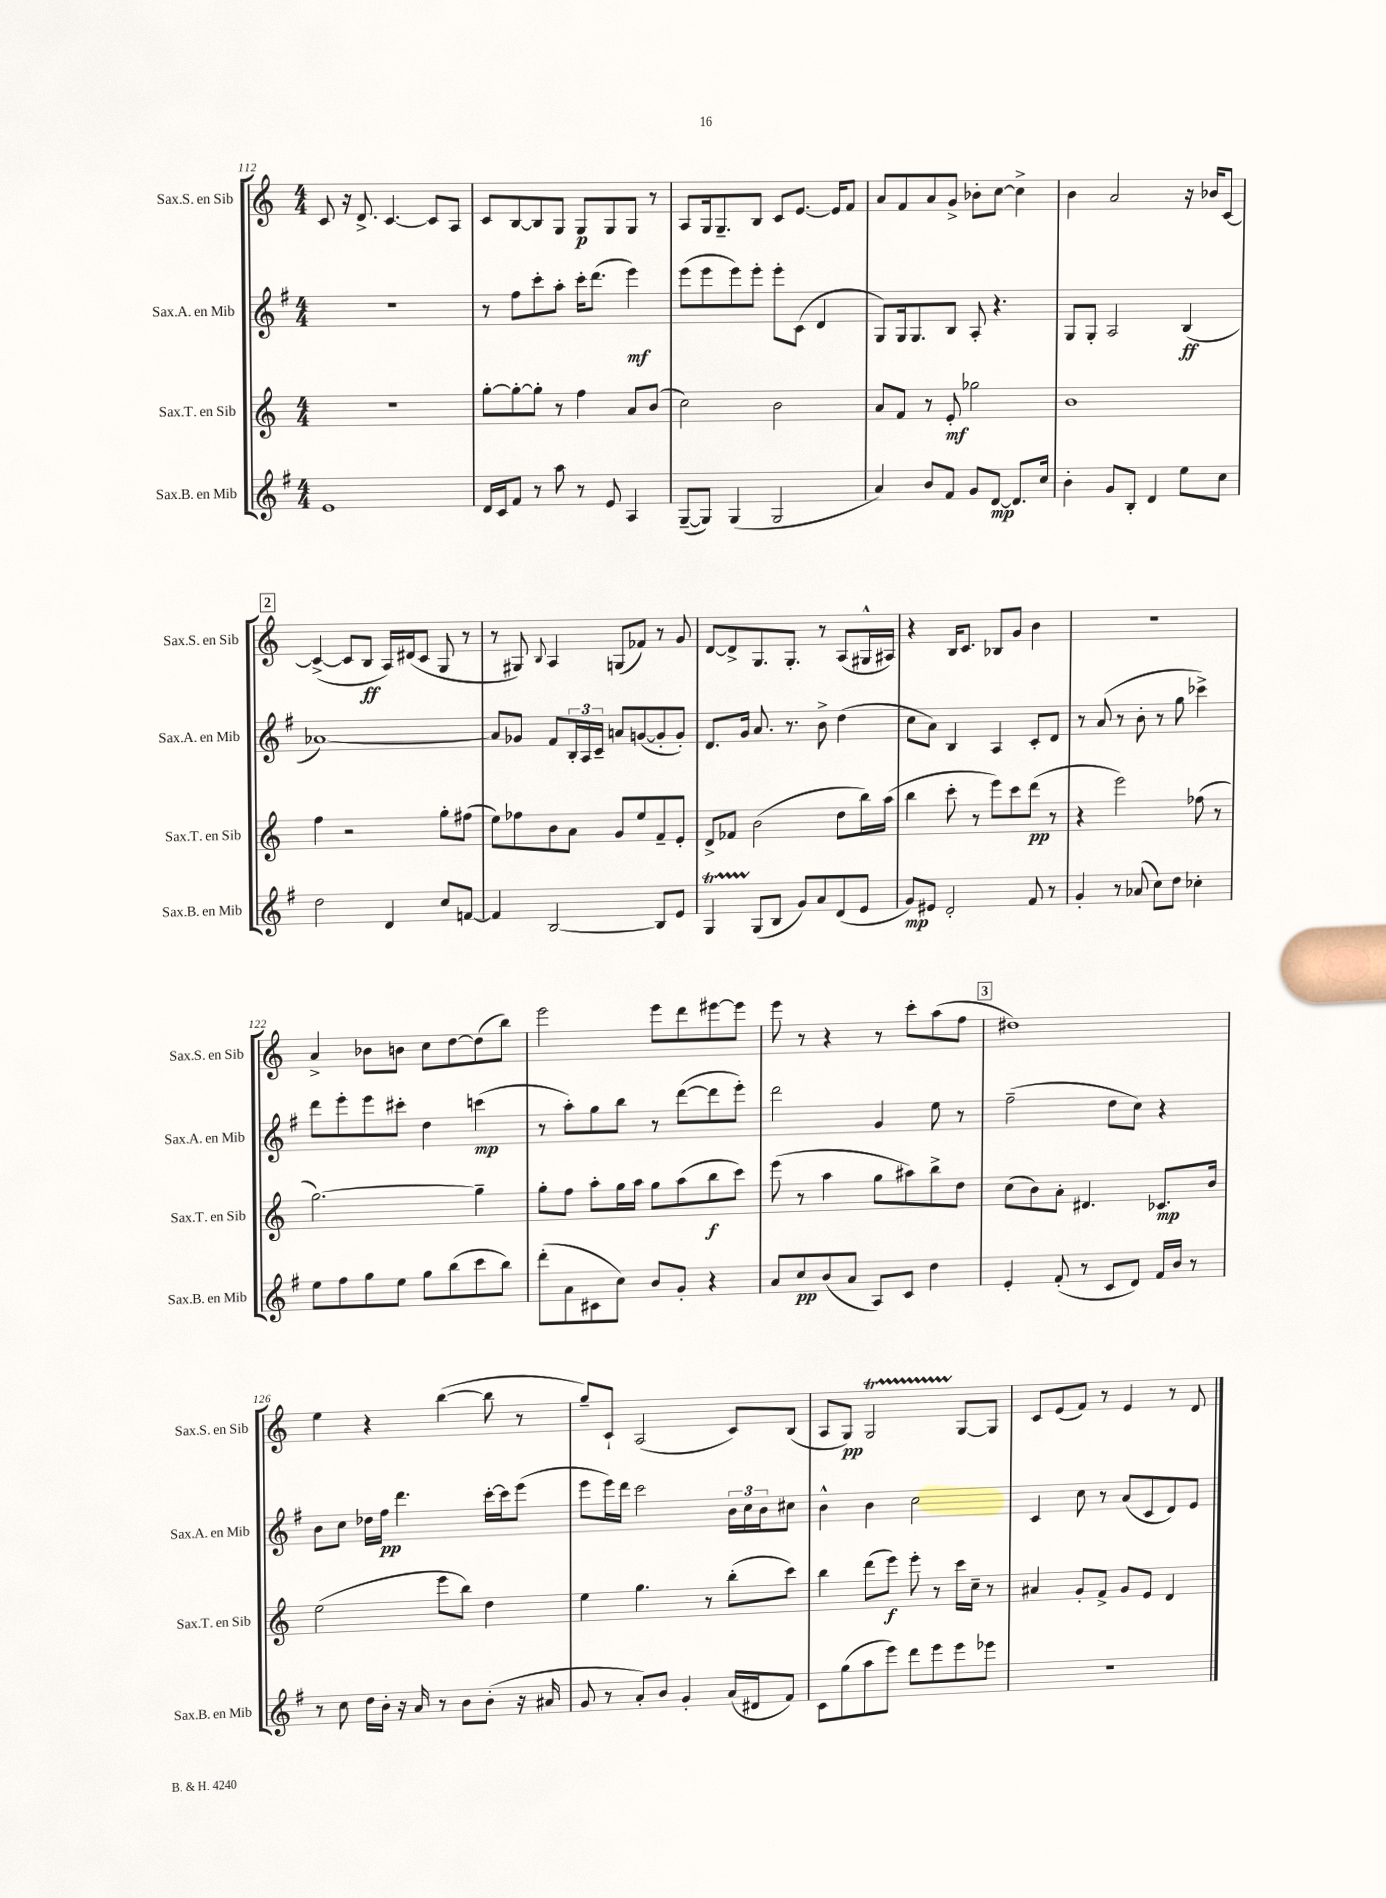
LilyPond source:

<<
\new StaffGroup <<
\new Staff = "s0" \with { instrumentName = "Sax.S. en Sib" shortInstrumentName = "Sax.S. en Sib" } {
    \clef treble \key c \major \numericTimeSignature \time 4/4
    c'8 r16 d'8.-> c'4.~ c'8 a8 |
    c'8 b8~ b8 g8 g8\p g8 g8 r8 |
    a8 g16 g8.-- b8 c'8 e'8.~ e'16 f'8 |
    a'8 f'8 a'8 g'8-> bes'8-. c''8~ c''4-> |
    b'4 a'2 r16 bes'16 c'8~ |
    \mark \markup { \box "2" } c'4~->( c'8 b8\ff a16) dis'16( c'8 g8 r8 |
    r8 gis8) \appoggiatura { b8 } a4 g8( fes'8) r8 g'8 |
    d'8~ d'8-> g8. g8.-. r8 a8( gis16-^ ais16) |
    r4 b16 c'8. bes8 g'8 b'4 |
    R1 |
    a'4-> bes'8 b'8 c''8 d''8~ d''8( b''8) |
    e'''2 e'''8 d'''8 eis'''8~ eis'''8 |
    e'''8 r8 r4 r8 c'''8-. a''8( f''8 |
    \mark \markup { \box "3" } dis''1) |
    e''4 r4 b''4~( b''8 r8 |
    g''8--) c'8-! a2( c'8) b8( |
    a8 g8\pp) g2\startTrillSpan g8~\stopTrillSpan g8 |
    c'8 e'8( f'8) r8 e'4 r8 d'8 \bar "|." |
}
\new Staff = "s1" \with { instrumentName = "Sax.A. en Mib" shortInstrumentName = "Sax.A. en Mib" } {
    \clef treble \key g \major \numericTimeSignature \time 4/4
    R1 |
    r8 fis''8 c'''8-. a''8-. c'''16-. d'''8.( e'''4\mf) |
    e'''8( e'''8 e'''8) e'''8-. e'''8-. c'8( d'4 |
    g8) g16 g8. b8 a8-. r4. |
    g8 g8-. a2 b4\ff( |
    \mark \markup { \box "2" } aes'1~) |
    aes'8 ges'8 fis'8 \tuplet 3/2 { b16-. a16 c'16-- } a'8 g'8~( g'8-. g'8-.) |
    d'8. g'16 a'8. r8. b'8-> d''4( |
    c''8 a'8) b4 a4 c'8-. d'8 |
    r8 a'8( r8 b'8-. r8 g''8 ces'''4->) |
    d'''8 e'''8-. e'''8 cis'''8-. d''4 c'''4\mp( |
    r8 a''8-.) g''8 b''8 r8 d'''8~( d'''8 e'''8-.) |
    d'''2 g'4 e''8 r8 |
    \mark \markup { \box "3" } fis''2--( d''8 c''8) r4 |
    b'8 c''8 des''16 fis''16\pp d'''4. c'''16~-. c'''16 e'''8( |
    e'''8 e'''16) d'''16 c'''2 \tuplet 3/2 { b'16 c''16 b'16 } cis''8 |
    b'4-^ b'4 c''2 |
    c'4 c''8 r8 a'8( c'8 d'8) e'8 \bar "|." |
}
\new Staff = "s2" \with { instrumentName = "Sax.T. en Sib" shortInstrumentName = "Sax.T. en Sib" } {
    \clef treble \key c \major \numericTimeSignature \time 4/4
    R1 |
    g''8~-. g''8~-. g''8-. r8 f''4 a'8 b'8( |
    c''2) b'2 |
    a'8 f'8 r8 e'8-.\mf ges''2 |
    b'1 |
    \mark \markup { \box "2" } f''4 r2 g''8-. fis''8( |
    e''8) fes''8 b'8 a'8 g'8 e''8 f'8-- e'8-. |
    d'8-> fes'8 b'2( d''8 b''16) a''16( |
    b''4 c'''8-. r8 e'''8) c'''8 d'''8\pp( r8 |
    r4 e'''2) fes''8( r8 |
    g''2.~) g''4-- |
    g''8-. f''8 a''8-. g''16 a''16 g''8 a''8( b''8\f c'''8) |
    e'''8( r8 a''4 g''8 ais''8) b''8-> d''8 |
    \mark \markup { \box "3" } c''8( b'8) a'8-. dis'4. ces'8.\mp b'16 |
    e''2( e'''8 b''8) d''4 |
    e''4 g''4. r8 b''8-.( c'''8) |
    b''4 d'''8( e'''8\f) e'''8-. r8 c'''16 c''16-- r8 |
    ais'4 g'8-. f'8-> g'8 e'8 d'4 \bar "|." |
}
\new Staff = "s3" \with { instrumentName = "Sax.B. en Mib" shortInstrumentName = "Sax.B. en Mib" } {
    \clef treble \key g \major \numericTimeSignature \time 4/4
    e'1 |
    d'16 c'16 fis'8 r8 a''8 r8 e'8 a4 |
    g8~--( g8) g4( g2 |
    a'4) b'8 fis'8 g'8 d'8~\mp d'8. c''16 |
    b'4-. g'8 b8-. d'4 e''8 c''8 |
    \mark \markup { \box "2" } d''2 d'4 c''8 f'8~ |
    f'4 b2~ b8 e'8 |
    g4\startTrillSpan g8\stopTrillSpan( b8 g'8) a'8 d'8( e'8 |
    g'8\mp) eis'8 d'2-. fis'8 r8 |
    g'4-. r8 aes'8( c''8) d''8 ces''4-. |
    e''8 fis''8 g''8 e''8 g''8 b''8( c'''8 b''8) |
    d'''8-.( a'8 cis'8 c''8) b'8 g'8-. r4 |
    a'8 c''8\pp b'8( a'8 a8) c'8 d''4 |
    \mark \markup { \box "3" } e'4-. fis'8-.( r8 c'8 d'8) fis'16 b'16 r8 |
    r8 c''8 d''16 b'16-. r16 a'16 r8 b'8 b'8-.( r16 ais'16 |
    g'8 r8 a'8-.) b'8 g'4-. a'16( dis'16 fis'8) |
    c'8 g''8( a''8 e'''8) d'''8 e'''8 e'''8 ees'''8 |
    R1 \bar "|." |
}
>>
>>
\layout { \context { \Score currentBarNumber = #112 } }
